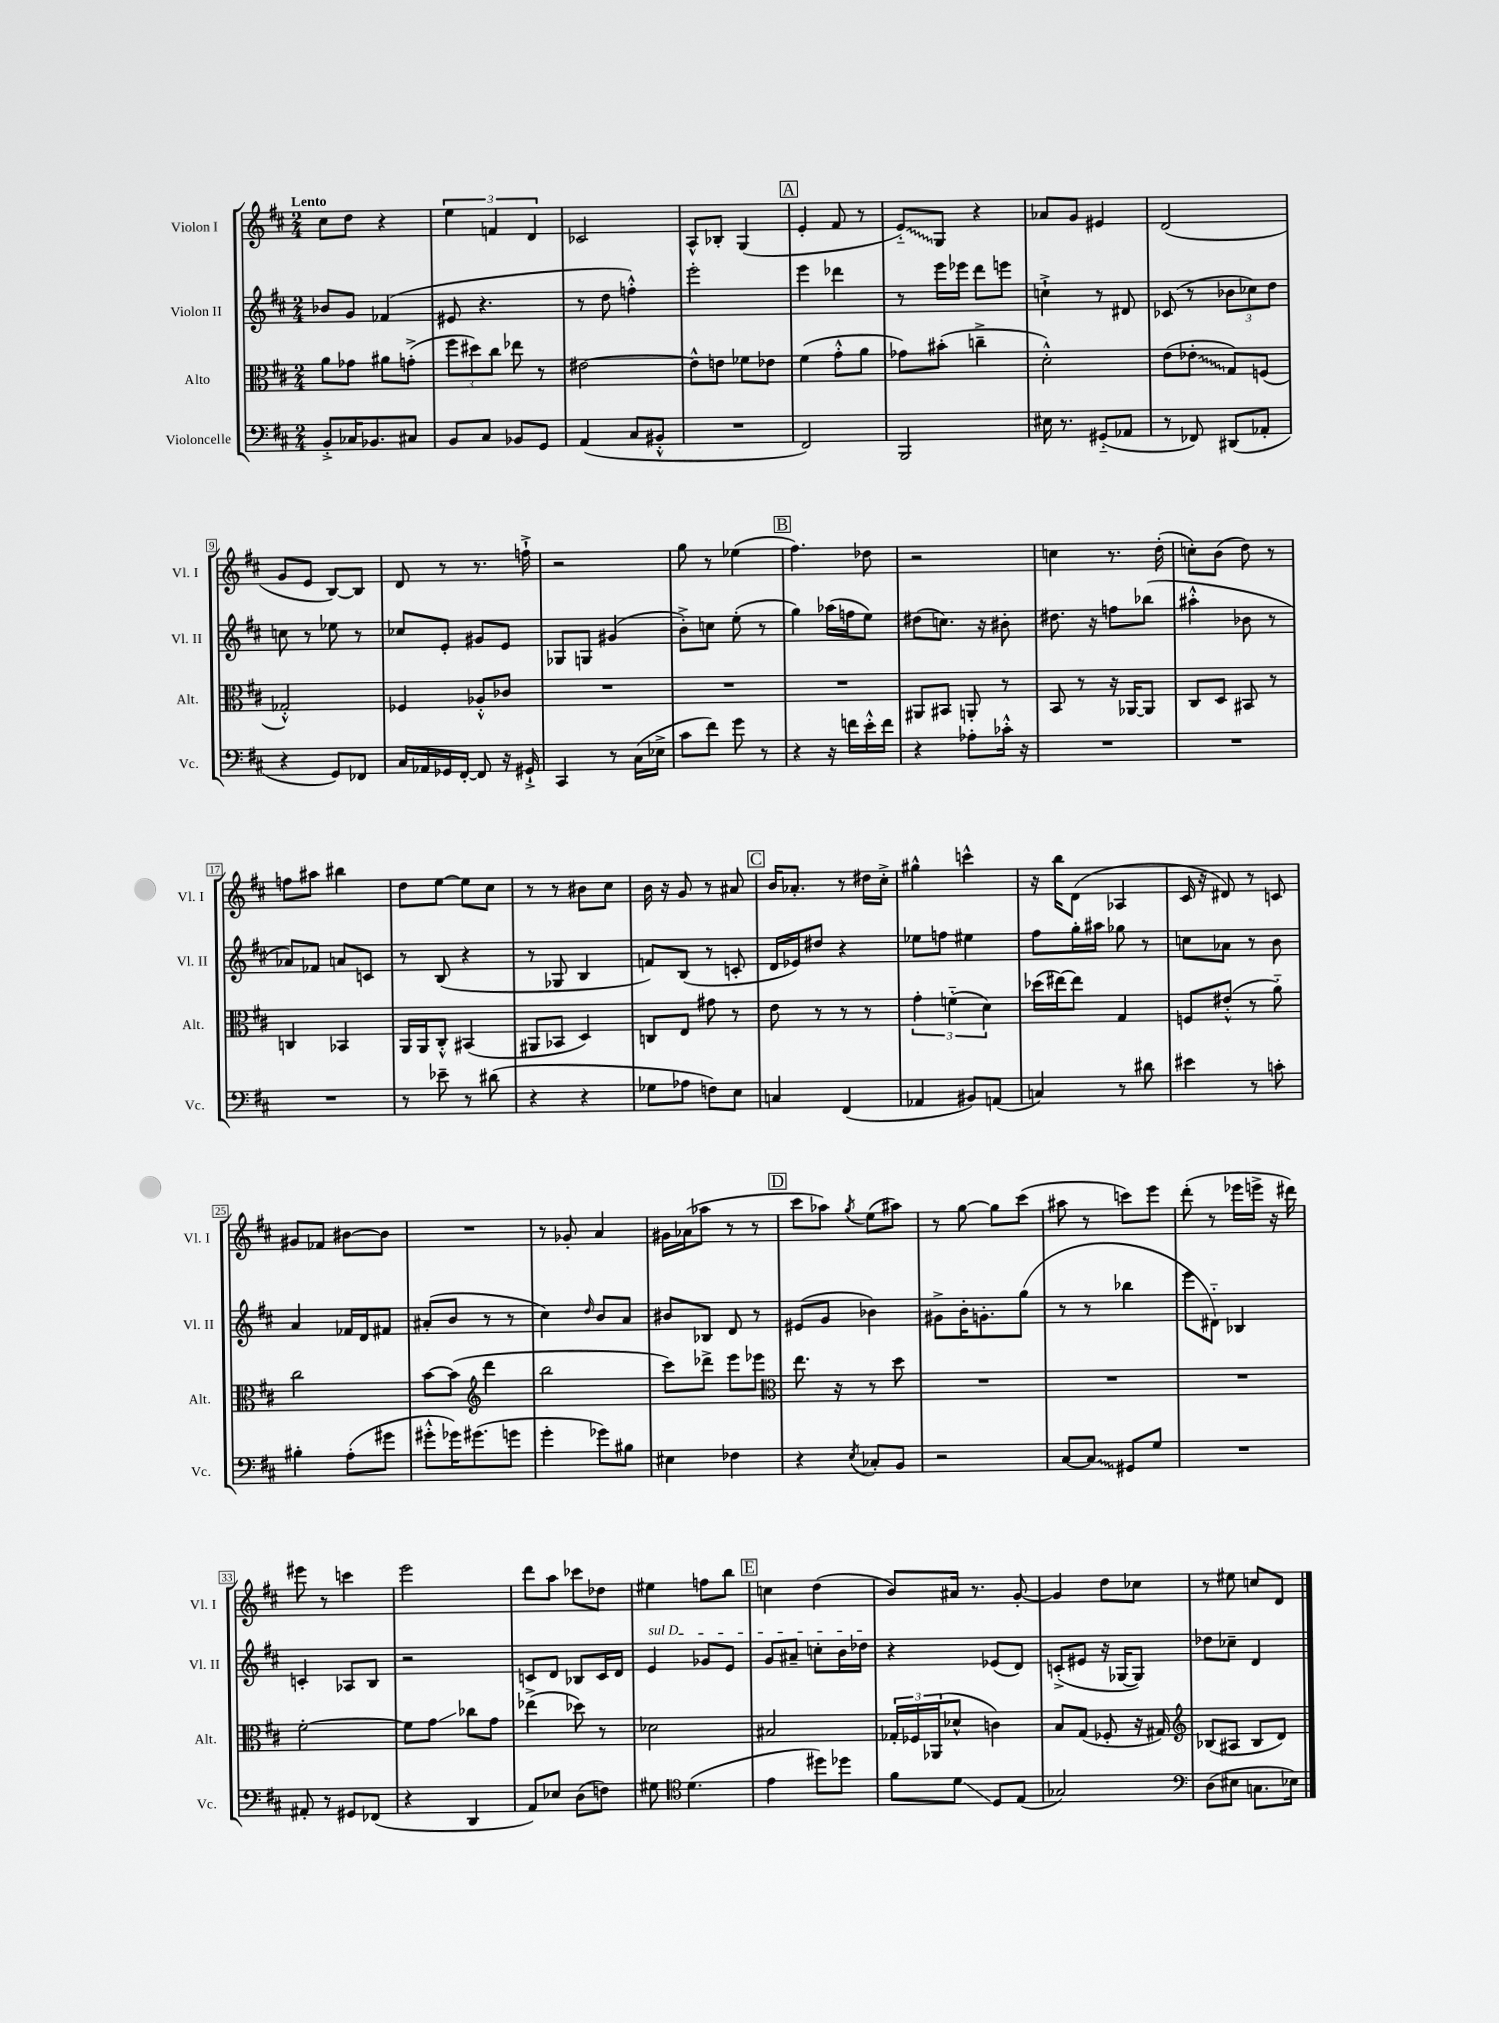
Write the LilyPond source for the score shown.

<<
\new StaffGroup <<
\new Staff = "s0" \with { instrumentName = "Violon I" shortInstrumentName = "Vl. I" } {
    \clef treble \key d \major \numericTimeSignature \time 2/4 \tempo "Lento"
    cis''8 d''8 r4 |
    \tuplet 3/2 { e''4 f'4 d'4 } |
    ces'2 |
    a8-^ bes8-. g4( |
    \mark \markup { \box "A" } e'4-. fis'8 r8 |
    \once \override Glissando.style = #'zigzag e'8-_\glissando) g8 r4 |
    aes'8 g'8 eis'4 |
    d'2( |
    g'8 e'8 b8~) b8 |
    d'8 r8 r8. f''16-!-> |
    r2 |
    g''8 r8 ees''4( |
    \mark \markup { \box "B" } fis''4.) des''8 |
    r2 |
    c''4 r8. d''16-.( |
    c''8-.) b'8( d''8) r8 |
    f''8 ais''8 bis''4 |
    d''8 e''8~ e''8 cis''8 |
    r8 r8 bis'8 cis''8 |
    b'16 r16 g'8 r8 ais'8 |
    \mark \markup { \box "C" } b'16 aes'8.-. r8 dis''16 cis''16-.-> |
    gis''4-^ c'''4-^ |
    r16 b''16 d'8( aes4 |
    cis'16 r16 dis'8) r8 c'8 |
    gis'8 fes'8 bis'8~ bis'8 |
    R2 |
    r8 ges'8-. a'4 |
    gis'16 aes'16( aes''8 r8 r8 |
    \mark \markup { \box "D" } cis'''8 aes''8) \acciaccatura { g''8 } e''8( ais''8) |
    r8 g''8~ g''8 cis'''8( |
    ais''8 r8 c'''8) e'''8 |
    d'''8-.( r8 ees'''16 e'''16-> r16 dis'''16) |
    eis'''8 r8 c'''4 |
    e'''2 |
    d'''8 a''8 ces'''8 des''8 |
    eis''4 f''8 b''8 |
    \mark \markup { \box "E" } c''4 d''4( |
    b'8) ais'16 r8. g'8~-. |
    g'4 d''8 ces''8 |
    r8 eis''8 c''8 d'8 \bar "|." |
}
\new Staff = "s1" \with { instrumentName = "Violon II" shortInstrumentName = "Vl. II" } {
    \clef treble \key d \major \numericTimeSignature \time 2/4
    bes'8 g'8 fes'4( |
    eis'8 r4. |
    r8 d''8 f''4-.-^) |
    e'''2-. |
    \mark \markup { \box "A" } e'''4 des'''4 |
    r8 e'''16 ees'''16 d'''8 e'''8 |
    c''4-!-> r8 dis'8 |
    ces'8( r8 \tuplet 3/2 { bes'8 ces''8) d''8 } |
    c''8 r8 ees''8 r8 |
    ces''8 e'8-. gis'8 e'8 |
    ges8 g8 gis'4( |
    b'8-.->) c''8 e''8-.( r8 |
    \mark \markup { \box "B" } g''4) aes''16( f''16 e''8) |
    dis''8( c''8.) r16 bis'8-. |
    dis''8. r16 f''8 bes''8( |
    ais''4-.-^ bes'8 r8 |
    aes'8) fes'8 a'8 c'8 |
    r8 b8( r4 |
    r8 ges8 b4 |
    f'8) b8( r8 c'8-. |
    \mark \markup { \box "C" } d'16 ees'16) dis''8 r4 |
    ees''8 f''8 eis''4 |
    fis''8 g''16-. ais''16 ges''8 r8 |
    c''8 aes'8 r8 b'8 |
    a'4 fes'16 d'16 fis'8 |
    ais'8-.( b'8 r8 r8 |
    cis''4) \grace { d''16 } b'8 a'8 |
    bis'8 bes8 d'8 r8 |
    \mark \markup { \box "D" } eis'8( g'8 bes'4) |
    gis'8-> b'16-. g'8.-. g''8( |
    r8 r8 bes''4 |
    e'''8 dis'8-_) bes4 |
    c'4-. aes8 b8 |
    r2 |
    c'8 d'8 bes8 c'16 d'16 |
    \once \override TextSpanner.bound-details.left.text = \markup { \italic "sul D" } e'4\startTextSpan ges'8 e'8 |
    \mark \markup { \box "E" } g'8 ais'8-- c''8-. b'16 des''16\stopTextSpan |
    r4 ees'8( d'8) |
    c'8-.->( eis'8 r16 ges16~ ges8) |
    des''8 ces''8-- d'4 \bar "|." |
}
\new Staff = "s2" \with { instrumentName = "Alto" shortInstrumentName = "Alt." } {
    \clef alto \key d \major \numericTimeSignature \time 2/4
    a'8 ges'8 ais'8 g'8-.->( |
    \tuplet 3/2 { fis''8 dis''8) cis''8 } ees''8 r8 |
    eis'2~ |
    eis'8-^ e'8 fes'8 ees'8 |
    \mark \markup { \box "A" } fis'4( g'8-.-^ a'8 |
    ges'8) bis'8-.( c''4---> |
    d'2-.-^) |
    e'8( \once \override Glissando.style = #'zigzag ees'8-.\glissando g8) f8( |
    ges2-.-^) |
    fes4 aes8-.-^ ces'8 |
    R2 |
    R2 |
    \mark \markup { \box "B" } R2 |
    ais,8 bis,8 a,8-. r8 |
    b,8 r8 r16 aes,16~ aes,8 |
    cis8 d8 bis,8 r8 |
    c4 bes,4 |
    a,16 a,16 cis8-.-^ bis,4( |
    ais,8 bes,8 d4) |
    c8 e8 gis'8 r8 |
    \mark \markup { \box "C" } e'8 r8 r8 r8 |
    \tuplet 3/2 { g'4-. f'4-_( d'4) } |
    des''16( eis''16~) eis''8 g4 |
    f8 eis'8-.-^( r8 a'8-_) |
    cis''2 |
    b'8~ b'8( \clef treble d'''4 |
    b''2 |
    cis'''8) des'''8-> e'''8 ees'''8 |
    \mark \markup { \box "D" } \clef alto e''8. r16 r8 d''8 |
    R2 |
    R2 |
    R2 |
    fis'2~-. |
    fis'8 g'8\glissando ces''8 g'8 |
    ees''4->( des''8) r8 |
    des'2 |
    \mark \markup { \box "E" } bis2 |
    \tuplet 3/2 { ges16-. fes16 aes,16( } des'8-^ c'4) |
    b8 g8( fes8-. r16 gis16) |
    \clef treble bes8( ais8 bes8 d'8) \bar "|." |
}
\new Staff = "s3" \with { instrumentName = "Violoncelle" shortInstrumentName = "Vc." } {
    \clef bass \key d \major \numericTimeSignature \time 2/4
    b,8-.-> ces16 bes,8. cis8 |
    b,8 cis8 bes,8 g,8 |
    a,4( cis8 bis,8-.-^ |
    R2 |
    \mark \markup { \box "A" } fis,2) |
    b,,2 |
    eis16 r8. gis,8-_( aes,8 |
    r8 fes,8) dis,8( aes,8-. |
    r4 g,8) fes,8 |
    cis16 aes,16 ges,16 fis,16~-. fis,8 r16 gis,16-!-> |
    cis,4 r8 cis16( ees16-> |
    cis'8 fis'8) g'8 r8 |
    \mark \markup { \box "B" } r4 r16 f'16 e'16-.-^ f'16 |
    r4 aes8-. ces'16-.-^ r16 |
    R2 |
    R2 |
    R2 |
    r8 ees'8-- r8 dis'8( |
    r4 r4 |
    ges8 aes8 f8) e8 |
    \mark \markup { \box "C" } c4 fis,4( |
    aes,4 bis,8) a,8( |
    c4) r8 dis'8 |
    eis'4 r8 c'8-. |
    bis4-. a8-.( gis'8 |
    gis'8-.-^ ges'16) gis'8.( g'8 |
    g'4-. ges'8) bis8 |
    eis4 fes4 |
    \mark \markup { \box "D" } r4 \acciaccatura { e8 } ces8-. b,8 |
    r2 |
    cis8~ \once \override Glissando.style = #'zigzag cis8\glissando gis,8 g8 |
    R2 |
    ais,8-. r8 gis,8 fes,8( |
    r4 d,4 |
    a,8) ees8 d8( f8) |
    gis8 \clef tenor d'4.( |
    \mark \markup { \box "E" } e'4 dis''8) des''8 |
    fis'8 d'8\glissando d8 e8( |
    ges2) |
    \clef bass d8( eis8 c8. ees16) \bar "|." |
}
>>
>>
\layout { \context { \Score \override BarNumber.stencil = #(make-stencil-boxer 0.1 0.3 ly:text-interface::print) } }
